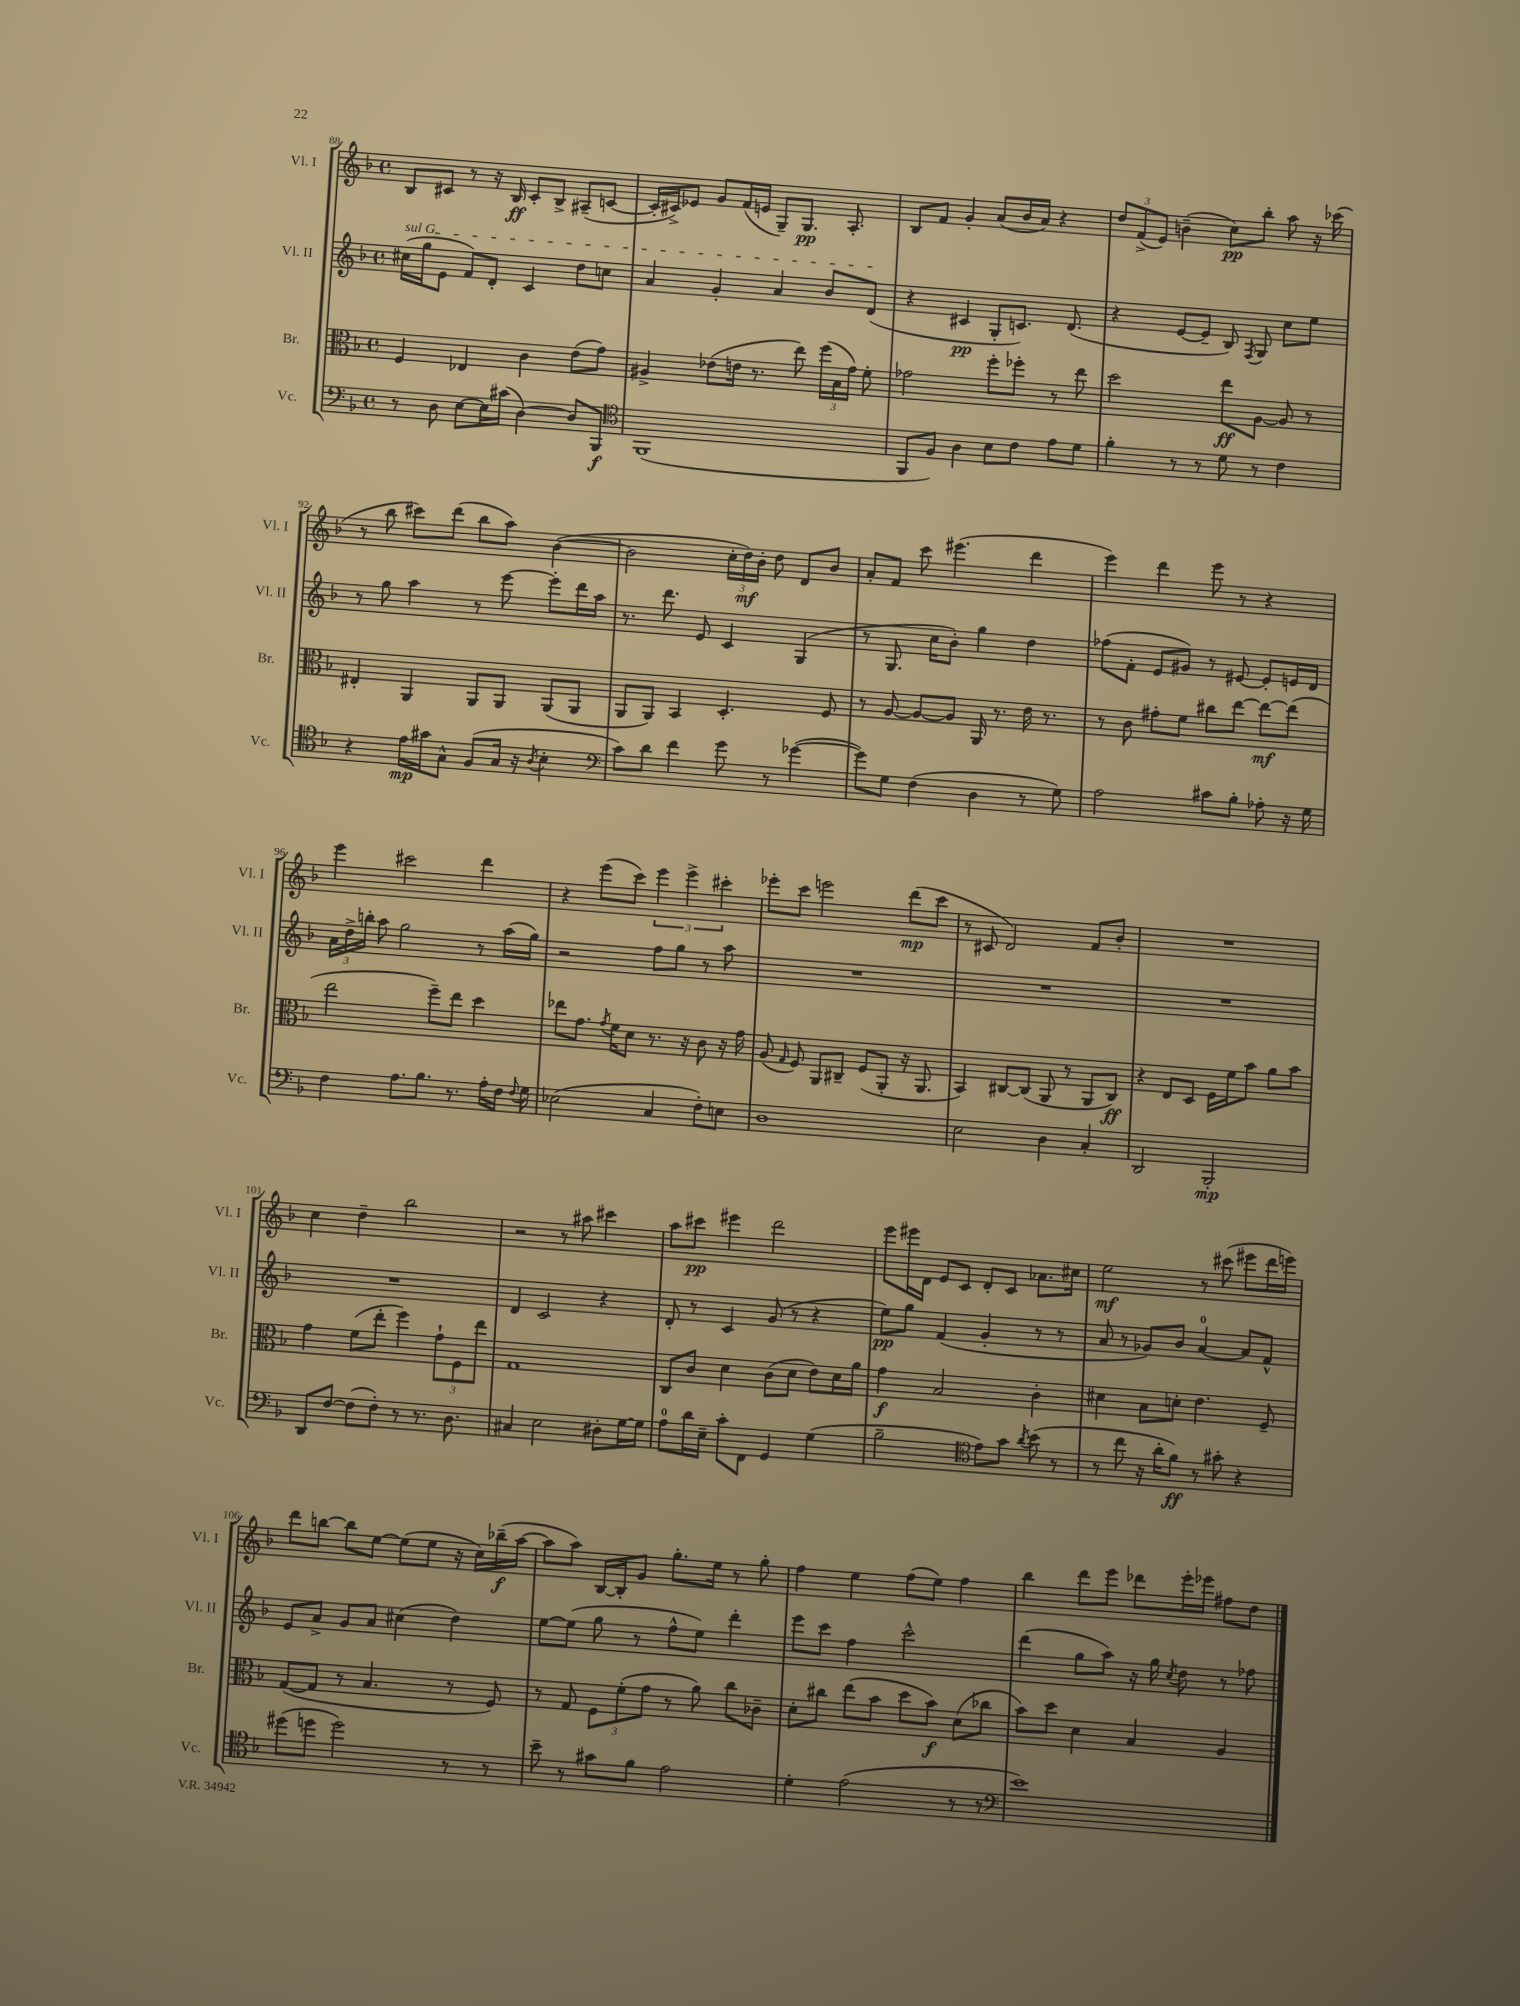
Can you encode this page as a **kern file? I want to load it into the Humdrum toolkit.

**kern	**dynam	**kern	**dynam	**kern	**dynam	**kern	**dynam
*part4	*part4	*part3	*part3	*part2	*part2	*part1	*part1
*staff4	*staff4	*staff3	*staff3	*staff2	*staff2	*staff1	*staff1
*I"Vc.	*	*I"Br.	*	*I"Vl. II	*	*I"Vl. I	*
*I'Vc.	*	*I'Br.	*	*I'Vl. II	*	*I'Vl. I	*
*clefF4	*	*clefC3	*	*clefG2	*	*clefG2	*
*k[b-]	*	*k[b-]	*	*k[b-]	*	*k[b-]	*
*M4/4	*	*M4/4	*	*M4/4	*	*M4/4	*
*met(c)	*	*met(c)	*	*met(c)	*	*met(c)	*
=88	=88	=88	=88	=88	=88	=88	=88
!	!	!	!	!LO:TX:a:i:t=sul G	!	!	!
8r	.	4F/	.	(16cc#X\LL	.	8B-/L	.
.	.	.	.	16gg\J	.	.	.
8D\	.	.	.	8e\J	.	8c#X/J	.
[8E\L	.	4E-X/	.	8f/L)	.	8r	.
16E\L]	.	.	.	8d'/J	.	16r	.
(16c#X\JJ	.	.	.	.	.	16B-/	ff
[4D\)	.	4c\	.	4c/	.	8c#'/L	.
.	.	.	.	.	.	8B-^/J	.
8D/L]	.	(8e\L	.	8dd\L	.	(8A#X~/L	.
8BBB-/J	f	8g\J)	.	8ccn\J	.	[8cn/J	.
=89	=89	=89	=89	=89	=89	=89	=89
*clefC4	*	*	*	*	*	*	*
(1FF	.	4A#X^/	.	4a/	.	16c'/LL]	.
.	.	.	.	.	.	16c#X^/J)	.
.	.	.	.	.	.	8e-X/J	.
.	.	(8e-X\L	.	4g'/	.	8g/L	.
.	.	16en\Jk	.	.	.	(16f/L	.
.	.	8.r	.	.	.	16en/JJ	.
.	.	.	.	4a/	.	8G~/L)	.
.	.	8ee\)	.	.	.	8.G/J	pp
.	.	(24ff\LL	.	8b-/L	.	.	.
.	.	24B-\	.	.	.	.	.
.	.	.	.	.	.	8.A'/	.
.	.	24g\JJ)	.	.	.	.	.
.	.	8f'\	.	(8d/J	.	.	.
=90	=90	=90	=90	=90	=90	=90	=90
8FF/L	.	2g-X\	.	4r	.	8B-/L	.
8F/J)	.	.	.	.	.	8f/J	.
4A\	.	.	.	4c#X/	pp	4g'/	.
8B-\L	.	8ff'\L	.	8G'/L	.	(8a/L	.
8c\J	.	8ff-X'\J	.	8.cn/J)	.	16b-/L	.
.	.	.	.	.	.	16a/JJ)	.
8e\L	.	8r	.	.	.	4r	.
.	.	.	.	(8.d/	.	.	.
8d\J	.	8ee\	.	.	.	.	.
=91	=91	=91	=91	=91	=91	=91	=91
4f'\	.	2dd\	.	4r	.	12dd/L	.
.	.	.	.	.	.	(12f^/	.
.	.	.	.	.	.	12e/J)	.
8r	.	.	.	[8e/L	.	(4bn~\	.
8r	.	.	.	8e~/J]	.	.	.
8d\	.	8ee\L	ff	8B-/)	.	8cc\L)	pp
.	.	.	.	8qF/	.	.	.
8r	.	[8A\J	.	8G/	.	8bb-'\J	.
4c\	.	8A/]	.	8cc\L	.	8aa\	.
.	.	8r	.	8ee\J	.	16r	.
.	.	.	.	.	.	(16ccc-X\	.
!!LO:LB:g=z
=92	=92	=92	=92	=92	=92	=92	=92
4r	.	4E#X'/	.	8r	.	8r	.
.	.	.	.	8gg\	.	8bb-\	.
16e\LL	mp	4AA/	.	4aa\	.	8ccc#X\L)	.
16g#X\J	.	.	.	.	.	.	.
8G^^\J	.	.	.	.	.	(8ddd\J	.
(8F/L	.	8AA/L	.	8r	.	8bb-\L	.
16G/Jk	.	8AA/J	.	[8eee\	.	8aa\J)	.
16r	.	.	.	.	.	.	.
8qA/	.	.	.	.	.	.	.
4B-'\	.	(8AA/L	.	8eee'\L]	.	([4b-\	.
.	.	8AA/J	.	16ddd\L	.	.	.
.	.	.	.	16aa\JJ	.	.	.
=93	=93	=93	=93	=93	=93	=93	=93
*clefF4	*	*	*	*	*	*	*
8c\L)	.	8AA/L	.	8.r	.	2b-\]	.
8d\J	.	8AA/J)	.	.	.	.	.
.	.	.	.	8.ddd\	.	.	.
4f\	.	4BB-/	.	.	.	.	.
.	.	.	.	8e/	.	.	.
8g\	.	4.D'/	.	4c/	.	24cc'\LL	.
.	.	.	.	.	.	24dd\)	mf
.	.	.	.	.	.	24b-'\JJ	.
8r	.	.	.	.	.	8dd\	.
([4g-X\	.	.	.	(4G/	.	8d/L	.
.	.	8F/	.	.	.	8b-/J	.
=94	=94	=94	=94	=94	=94	=94	=94
8g-\L])	.	8r	.	8r	.	8a'/L	.
8G\J	.	[8A/	.	8.G/	.	8f/J	.
(4F\	.	8A/L_	.	.	.	8ccc\	.
.	.	.	.	16cc\KL	.	.	.
.	.	8A/J]	.	8b-'\J)	.	(4.eee#X\	.
4D\	.	16AA/	.	4gg\	.	.	.
.	.	8.r	.	.	.	.	.
8r	.	16e\	.	4dd\	.	4ddd\	.
.	.	8.r	.	.	.	.	.
8G\)	.	.	.	.	.	.	.
=95	=95	=95	=95	=95	=95	=95	=95
2A\	.	8r	.	(8ff-X\L	.	4eee\)	.
.	.	8c\	.	8f'\J	.	.	.
.	.	8g#X'\L	.	8e/L	.	4ddd\	.
.	.	8f\J	.	8g#X/J)	.	.	.
8c#X\L	.	8cc#X\L	.	8r	.	8eee\	.
8B-'\J	.	[8ee\J	.	[8e#X/	.	8r	.
8A-X'\	.	8ee\L_	mf	8e#'/L]	.	4r	.
16r	.	(8ee\J]	.	16en/L	.	.	.
16G\	.	.	.	16d/JJ	.	.	.
!!LO:LB:g=z
=96	=96	=96	=96	=96	=96	=96	=96
4F\	.	2ee\	.	24a\LL	.	4eee\	.
.	.	.	.	24dd^\	.	.	.
.	.	.	.	24bbn'\JJ	.	.	.
.	.	.	.	8aa\	.	.	.
8.A\L	.	.	.	2gg\	.	2ccc#X\	.
8.B-\J	.	.	.	.	.	.	.
.	.	8ff~\L)	.	.	.	.	.
8.r	.	8ee\J	.	.	.	.	.
.	.	4dd\	.	8r	.	4ddd\	.
16A'\LL	.	.	.	.	.	.	.
16F\JJ	.	.	.	(16aa\LL	.	.	.
8qqF/	.	.	.	.	.	.	.
16G\	.	.	.	16gg\JJ)	.	.	.
=97	=97	=97	=97	=97	=97	=97	=97
(2E-X\	.	8ee-X\L	.	2r	.	4r	.
.	.	8.g\J	.	.	.	.	.
.	.	.	.	.	.	(8eee\L	.
.	.	8qg/	.	.	.	.	.
.	.	16f\KL	.	.	.	.	.
.	.	8d\J	.	.	.	8ccc\J)	.
4C/	.	8.r	.	8ff\L	.	6eee\	.
.	.	.	.	8gg\J	.	.	.
.	.	.	.	.	.	6eee^\	.
.	.	16r	.	.	.	.	.
8F'\L)	.	8c\	.	8r	.	.	.
.	.	.	.	.	.	6ccc#X'\	.
8En\J	.	16r	.	8aa\	.	.	.
.	.	16g\	.	.	.	.	.
=98	=98	=98	=98	=98	=98	=98	=98
1D	.	(8A/	.	1r	.	8eee-X'\L	.
.	.	16qqG/	.	.	.	.	.
.	.	8F/)	.	.	.	8ccc\J	.
.	.	8AA/L	.	.	.	2eeen\	.
.	.	8C#X~/J	.	.	.	.	.
.	.	(8F/L	.	.	.	.	.
.	.	8AA'/J	.	.	.	.	.
.	.	16r	.	.	.	(8ddd\L	mp
.	.	8.AA/	.	.	.	.	.
.	.	.	.	.	.	8ccc\J	.
=99	=99	=99	=99	=99	=99	=99	=99
2E\	.	4BB-/)	.	1r	.	8r	.
.	.	.	.	.	.	8c#X/	.
.	.	[8C#X/L	.	.	.	2d/)	.
.	.	(8C#/J]	.	.	.	.	.
4D\	.	8AA/	.	.	.	.	.
.	.	8r	.	.	.	.	.
4C'/	.	8AA/L	.	.	.	8f/L	.
.	.	8C#/J)	ff	.	.	8b-'/J	.
=100	=100	=100	=100	=100	=100	=100	=100
2DD/	.	4r	.	1r	.	1r	.
.	.	8E/L	.	.	.	.	.
.	.	8D/J	.	.	.	.	.
2BBB-'/	mp	16F\LL	.	.	.	.	.
.	.	16f\J	.	.	.	.	.
.	.	8b-\J	.	.	.	.	.
.	.	8a\L	.	.	.	.	.
.	.	8b-\J	.	.	.	.	.
!!LO:LB:g=z
=101	=101	=101	=101	=101	=101	=101	=101
8DD/L	.	4g\	.	1r	.	4cc\	.
[8F/J	.	.	.	.	.	.	.
(8F\L]	.	(8f\L	.	.	.	4dd~\	.
8F'\J)	.	8ee'\J	.	.	.	.	.
8r	.	4ff\)	.	.	.	2bb-\	.
8.r	.	.	.	.	.	.	.
.	.	12g`\L	.	.	.	.	.
8.D\	.	.	.	.	.	.	.
.	.	12F\	.	.	.	.	.
.	.	12ee\J	.	.	.	.	.
=102	=102	=102	=102	=102	=102	=102	=102
4C#X/	.	1G	.	4d/	.	2r	.
2E\	.	.	.	2c/	.	.	.
.	.	.	.	.	.	8r	.
.	.	.	.	.	.	8aa#X\	.
8D#X'\L	.	.	.	4r	.	4ccc#X\	.
[16G\L	.	.	.	.	.	.	.
16G\JJ]	.	.	.	.	.	.	.
=103	=103	=103	=103	=103	=103	=103	=103
8A\L	.	8C/L	.	8d'/	.	8aa\L	.
16d\L	.	8c/J	.	8r	.	8ccc#X\J	pp
16E~\JJ	.	.	.	.	.	.	.
8c'\L	.	4d\	.	4c/	.	4eee#X\	.
8FF\J	.	.	.	.	.	.	.
4GG/	.	(8c\L	.	(8g/	.	2ddd\	.
.	.	8d\J	.	8r	.	.	.
(4G\	.	8e\L)	.	4r	.	.	.
.	.	16d\L	.	.	.	.	.
.	.	16a\JJ	.	.	.	.	.
=104	=104	=104	=104	=104	=104	=104	=104
2B-~\	.	4g\	f	8ee\L)	pp	8eee\L	.
.	.	.	.	8gg\J	.	16eee#X\L	.
.	.	.	.	.	.	16d\JJ	.
.	.	2B-/	.	(4f/	.	8e/L	.
.	.	.	.	.	.	8c/J	.
*clefC4	*	*	*	*	*	*	*
8e\L)	.	.	.	4g'/	.	8d'/L	.
8g\J	.	.	.	.	.	8c/J	.
8qa/	.	.	.	.	.	.	.
(8b-\	.	4c'\	.	8r	.	8.a-X\L	.
8r	.	.	.	8r	.	.	.
.	.	.	.	.	.	16cc#X\Jk	.
=105	=105	=105	=105	=105	=105	=105	=105
8r	.	4d#X\	.	8a/	.	2ee\	mf
8cc\	.	.	.	8r	.	.	.
16r	.	8B-\L	.	8g-X/L)	.	.	.
16a'\KL	.	.	.	.	.	.	.
8f\J)	ff	8dn'\J	.	8b-/J	.	.	.
8r	.	4.e\	.	[4a/	.	8r	.
8g#X'\	.	.	.	.	.	(8ccc#X\	.
4r	.	.	.	8a/L]	.	8eee#X\L	.
.	.	8F~/	.	8f^^/J	.	16ddd\L	.
.	.	.	.	.	.	16eeen\JJ)	.
!!LO:LB:g=z
=106	=106	=106	=106	=106	=106	=106	=106
(8dd#X\L	.	([8G/L	.	8e/L	.	8ddd\L	.
8ddn\J	.	8G/J]	.	8a^/J	.	[8bbn\J	.
2dd\)	.	8r	.	8g/L	.	8bb\L]	.
.	.	4.B-/	.	8a/J	.	[8ee\J	.
.	.	.	.	(4cc#X\	.	(8ee\L]	.
.	.	.	.	.	.	8ee\J	.
8r	.	8r	.	4dd\)	.	16r	.
.	.	.	.	.	.	16cc\LL)	.
8r	.	8F/)	.	.	.	(16bb-X~\	f
.	.	.	.	.	.	[16aa\JJ	.
=107	=107	=107	=107	=107	=107	=107	=107
8b-~\	.	8r	.	[8ee\L	.	8aa\L]	.
8r	.	8G/	.	(8ee\J]	.	8aa\J)	.
8g#X\L	.	12F\L	.	8gg\	.	[16B-/LL	.
.	.	.	.	.	.	16B-'/J]	.
.	.	(12f'\	.	.	.	.	.
8f\J	.	.	.	8r	.	8g/J	.
.	.	12g\J	.	.	.	.	.
2e\	.	8r	.	8ff^^\L	.	8.gg'\L	.
.	.	8a\)	.	8ee\J)	.	.	.
.	.	.	.	.	.	16ee\Jk	.
.	.	8cc\L	.	4ddd'\	.	8r	.
.	.	8c-X~\J	.	.	.	8gg'\	.
=108	=108	=108	=108	=108	=108	=108	=108
4d'\	.	8d'\L	.	8eee\L	.	4ff\	.
.	.	8cc#X\J	.	8ccc\J	.	.	.
(2e\	.	(8ee\L	.	4ff\	.	4ee\	.
.	.	8b-\J	.	.	.	.	.
.	.	8dd\L	.	2ccc^^\	.	(8ff\L	.
.	.	8b-\J)	f	.	.	8ee\J)	.
8r	.	(8d\L	.	.	.	4ff\	.
8r	.	8cc-X\J	.	.	.	.	.
=109	=109	=109	=109	=109	=109	=109	=109
*clefF4	*	*	*	*	*	*	*
1e)	.	8b-\L)	.	(4ddd\	.	4bb-\	.
.	.	8dd\J	.	.	.	.	.
.	.	4d\	.	8gg\L	.	8ddd\L	.
.	.	.	.	8aa\J)	.	8eee\J	.
.	.	4B-/	.	16r	.	8ddd-X\L	.
.	.	.	.	16gg\	.	.	.
.	.	.	.	8qcc/	.	.	.
.	.	.	.	8dd\	.	16eee'\L	.
.	.	.	.	.	.	16eee-X\JJ	.
.	.	4A/	.	8r	.	8ff#X\L	.
.	.	.	.	8ff-X\	.	8dd\J	.
==	==	==	==	==	==	==	==
*-	*-	*-	*-	*-	*-	*-	*-
